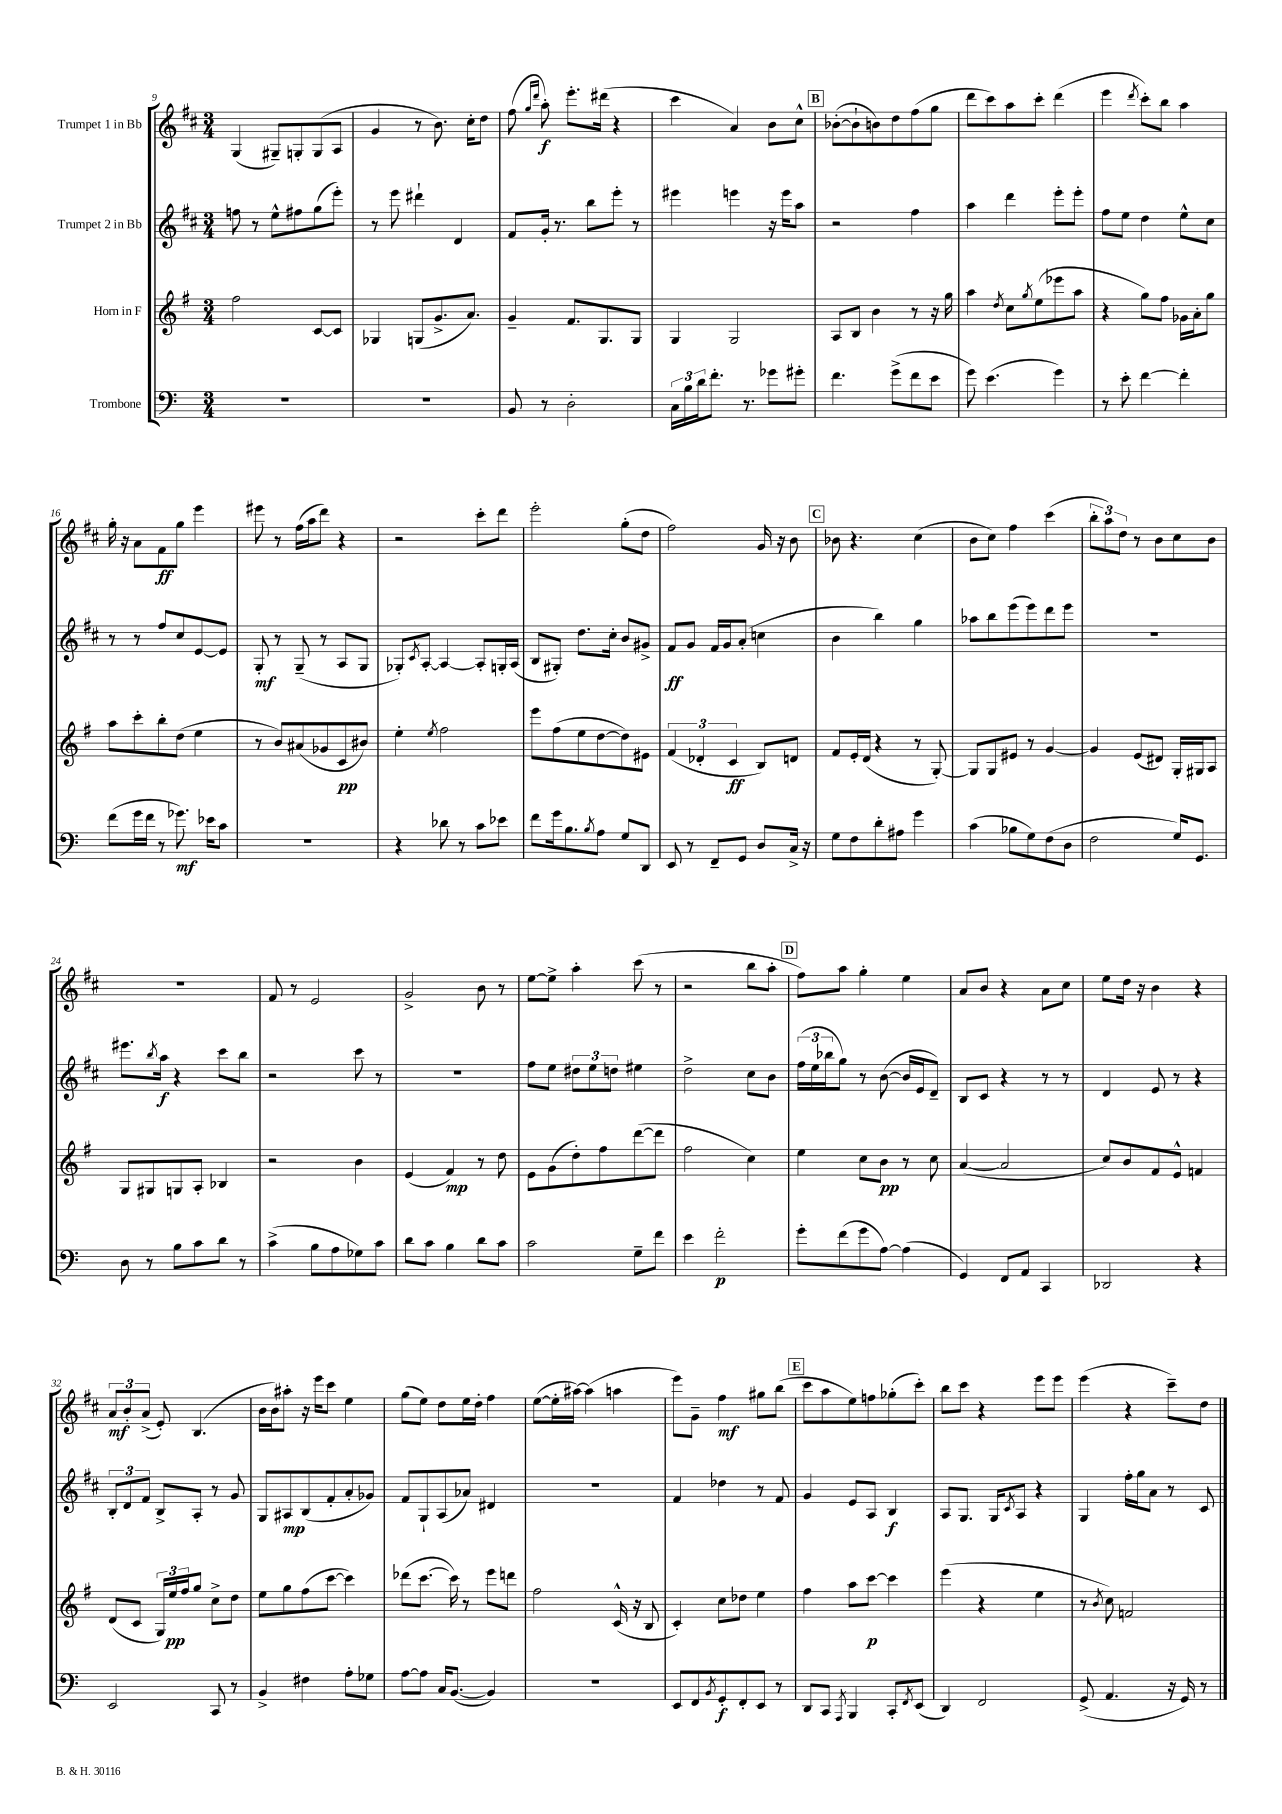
<<
\new StaffGroup <<
\new Staff = "s0" \with { instrumentName = "Trumpet 1 in Bb" } {
    \clef treble \key d \major \numericTimeSignature \time 3/4
    g4( gis8--) g8-. g8( a8 |
    g'4 r8 b'8.) cis''16-. d''8 |
    fis''8( \grace { g''16 d'''16 } a''8-.\f) e'''8.-. dis'''16( r4 |
    cis'''4 a'4) b'8 cis''8-^ |
    \mark \markup { \box "B" } bes'8~-.( bes'8-! b'8) d''8 fis''8( g''8 |
    d'''8 cis'''8) a''8 cis'''8-. d'''4( |
    e'''4 \acciaccatura { d'''8 } cis'''8-.) b''8 a''4 |
    g''16-. r16 a'8 fis'8\ff g''8 e'''4 |
    eis'''8 r8 fis''16( a''16 d'''8) r4 |
    r2 cis'''8-. d'''8 |
    e'''2-. g''8-.( d''8 |
    fis''2) g'16 r16 b'8 |
    \mark \markup { \box "C" } bes'8 r4. cis''4( |
    b'8 cis''8) fis''4 cis'''4( |
    \tuplet 3/2 { b''8-. a''8) d''8 } r8 b'8 cis''8 b'8 |
    R2. |
    fis'8 r8 e'2 |
    g'2-> b'8 r8 |
    e''8~ e''8-> a''4-. cis'''8( r8 |
    r2 b''8 a''8-. |
    \mark \markup { \box "D" } fis''8) a''8 g''4-. e''4 |
    a'8 b'8 r4 a'8 cis''8 |
    e''8 d''16 r16 b'4 r4 |
    \tuplet 3/2 { a'8\mf b'8-. a'8->( } e'8-.) b4.( |
    b'16 b'16) ais''8-. r16 e'''16 cis'''8 e''4 |
    g''8( e''8) d''8 e''16 d''16-. fis''4 |
    e''8~( e''16-. ais''16~) ais''4( a''4 |
    e'''8) g'8-- fis''4\mf gis''8 b''8( |
    \mark \markup { \box "E" } cis'''8 a''8 e''8) f''8 ges''8-.( cis'''8-.) |
    b''8 cis'''8 r4 e'''8 e'''8 |
    e'''4( r4 cis'''8--) d''8 \bar "|." |
}
\new Staff = "s1" \with { instrumentName = "Trumpet 2 in Bb" } {
    \clef treble \key d \major \numericTimeSignature \time 3/4
    f''8 r8 e''8-^ fis''8 g''8( e'''8-.) |
    r8 e'''8 dis'''4-! d'4 |
    fis'8 g'16-. r8. b''8 e'''8-. r8 |
    eis'''4 e'''4 r16 e'''16 a''8 |
    \mark \markup { \box "B" } r2 fis''4 |
    a''4 d'''4 e'''8-. e'''8-. |
    fis''8 e''8 d''4 e''8-^ cis''8 |
    r8 r8 fis''8 cis''8 e'8~ e'8 |
    g8-.\mf r8 g8--( r8 a8 g8 |
    ges8-.) \acciaccatura { cis'8 } a8~-. a4~ a8-. g16-. a16( |
    b8 gis8-.) d''8. cis''16-. b'8 gis'8-> |
    fis'8\ff g'8 fis'16 g'16 a'8-.( c''4 |
    \mark \markup { \box "C" } b'4 b''4) g''4 |
    aes''8 b''8 e'''8( e'''8) d'''8 e'''8 |
    R2. |
    eis'''8. \acciaccatura { b''8 } a''16\f r4 cis'''8 b''8 |
    r2 cis'''8 r8 |
    R2. |
    fis''8 e''8 \tuplet 3/2 { dis''8 e''8 d''8 } eis''4 |
    d''2-> cis''8 b'8 |
    \mark \markup { \box "D" } \tuplet 3/2 { fis''16( e''16 bes''16 } g''8) r8 b'8~( b'16 e'16 d'8--) |
    b8 cis'8 r4 r8 r8 |
    d'4 e'8 r8 r4 |
    \tuplet 3/2 { b8-. d'8 fis'8 } b8-> a8-. r8 g'8 |
    g8 ais8\mp b8( fis'8-. a'8-. ges'8) |
    fis'8 g8-! a8( aes'8) dis'4 |
    R2. |
    fis'4 des''4 r8 fis'8 |
    \mark \markup { \box "E" } g'4 e'8 a8 b4\f |
    a8 g8. g16 \acciaccatura { cis'8 } a8 r4 |
    g4 fis''16-. g''16 a'8 r8 cis'8 \bar "|." |
}
\new Staff = "s2" \with { instrumentName = "Horn in F" } {
    \clef treble \key g \major \numericTimeSignature \time 3/4
    fis''2 c'8~ c'8 |
    ges4 g8( g'8.-> a'8.) |
    g'4-- fis'8. g8. g8 |
    g4 g2 |
    \mark \markup { \box "B" } a8 b8 b'4 r8 r16 g''16 |
    a''4 \acciaccatura { d''8 } c''8 \acciaccatura { g''8 } e''8( ees'''8 a''8 |
    r4 g''8) fis''8 ges'16 a'16-. g''8 |
    a''8 c'''8-. b''8-. d''8( e''4 |
    r8 b'8) ais'8( ges'8 c'8\pp bis'8) |
    e''4-. \acciaccatura { e''8 } fis''2 |
    e'''8 fis''8( e''8 d''8~ d''8) eis'8 |
    \tuplet 3/2 { fis'4( des'4-. c'4\ff } b8) d'8 |
    \mark \markup { \box "C" } fis'8 e'16-. d'16( r4 r8 g8~-.) |
    g8 g8 eis'8 r8 g'4~ |
    g'4 e'8( dis'8) g16-. gis16 a8 |
    g8 gis8 g8 a8-. bes4 |
    r2 b'4 |
    e'4( fis'4\mp) r8 d''8 |
    e'8 g'8( d''8-.) fis''8 d'''8~( d'''8 |
    fis''2 c''4) |
    \mark \markup { \box "D" } e''4 c''8 b'8\pp r8 c''8 |
    a'4~( a'2 |
    c''8) b'8 fis'8 e'8-^ f'4 |
    d'8( c'8 \tuplet 3/2 { g16) e''16\pp fis''16 } g''8 c''8-> d''8 |
    e''8 g''8 fis''8( c'''8~ c'''4) |
    des'''8( c'''8.~ c'''16) r8 e'''8 d'''8 |
    fis''2 c'16-^( r16 b8 |
    c'4-.) c''8 des''8 e''4 |
    \mark \markup { \box "E" } fis''4 a''8 c'''8~\p c'''4 |
    e'''4( r4 e''4 |
    r8 \acciaccatura { b'8 } c''8) f'2 \bar "|." |
}
\new Staff = "s3" \with { instrumentName = "Trombone" } {
    \clef bass \key c \major \numericTimeSignature \time 3/4
    R2. |
    R2. |
    b,8 r8 d2-. |
    \tuplet 3/2 { c16 b16 d'16 } f'8.-. r8. ges'8 gis'8-. |
    \mark \markup { \box "B" } f'4. g'8->( f'8 e'8 |
    g'8) e'4.( g'4) |
    r8 e'8-. f'4~ f'4-. |
    f'8( g'16 f'16 r8 ges'8.\mf) ees'16 c'8 |
    R2. |
    r4 des'8 r8 c'8 ees'8 |
    f'8 g'16 b8. \acciaccatura { b8 } a8 g8 d,8 |
    e,8 r8 f,8-- g,8 d8 c16-> r16 |
    \mark \markup { \box "C" } g8 f8 d'8-. ais8 g'4 |
    c'4( bes8 g8) f8( d8 |
    f2 g16) g,8. |
    d8 r8 b8 c'8 d'8 r8 |
    c'4->( b8 a8 ges8) c'8 |
    d'8 c'8 b4 d'8 c'8 |
    c'2 g8-- f'8 |
    e'4 f'2-.\p |
    \mark \markup { \box "D" } g'8-. f'8( g'8 a8~) a4( |
    g,4) f,8 a,8 c,4 |
    des,2 r4 |
    e,2 c,8 r8 |
    b,4-> fis4 a8-. ges8 |
    a8~ a8 c16 b,8.~( b,4) |
    R2. |
    e,8 f,8 \acciaccatura { b,8 } g,8-.\f f,8-. e,8 r8 |
    \mark \markup { \box "E" } d,8 c,8 \acciaccatura { a,,8 } b,,4 c,8-. \acciaccatura { f,8 } e,8( |
    d,4) f,2 |
    g,8->( a,4. r16 g,16) r8 \bar "|." |
}
>>
>>
\layout { \context { \Score currentBarNumber = #9 } }
